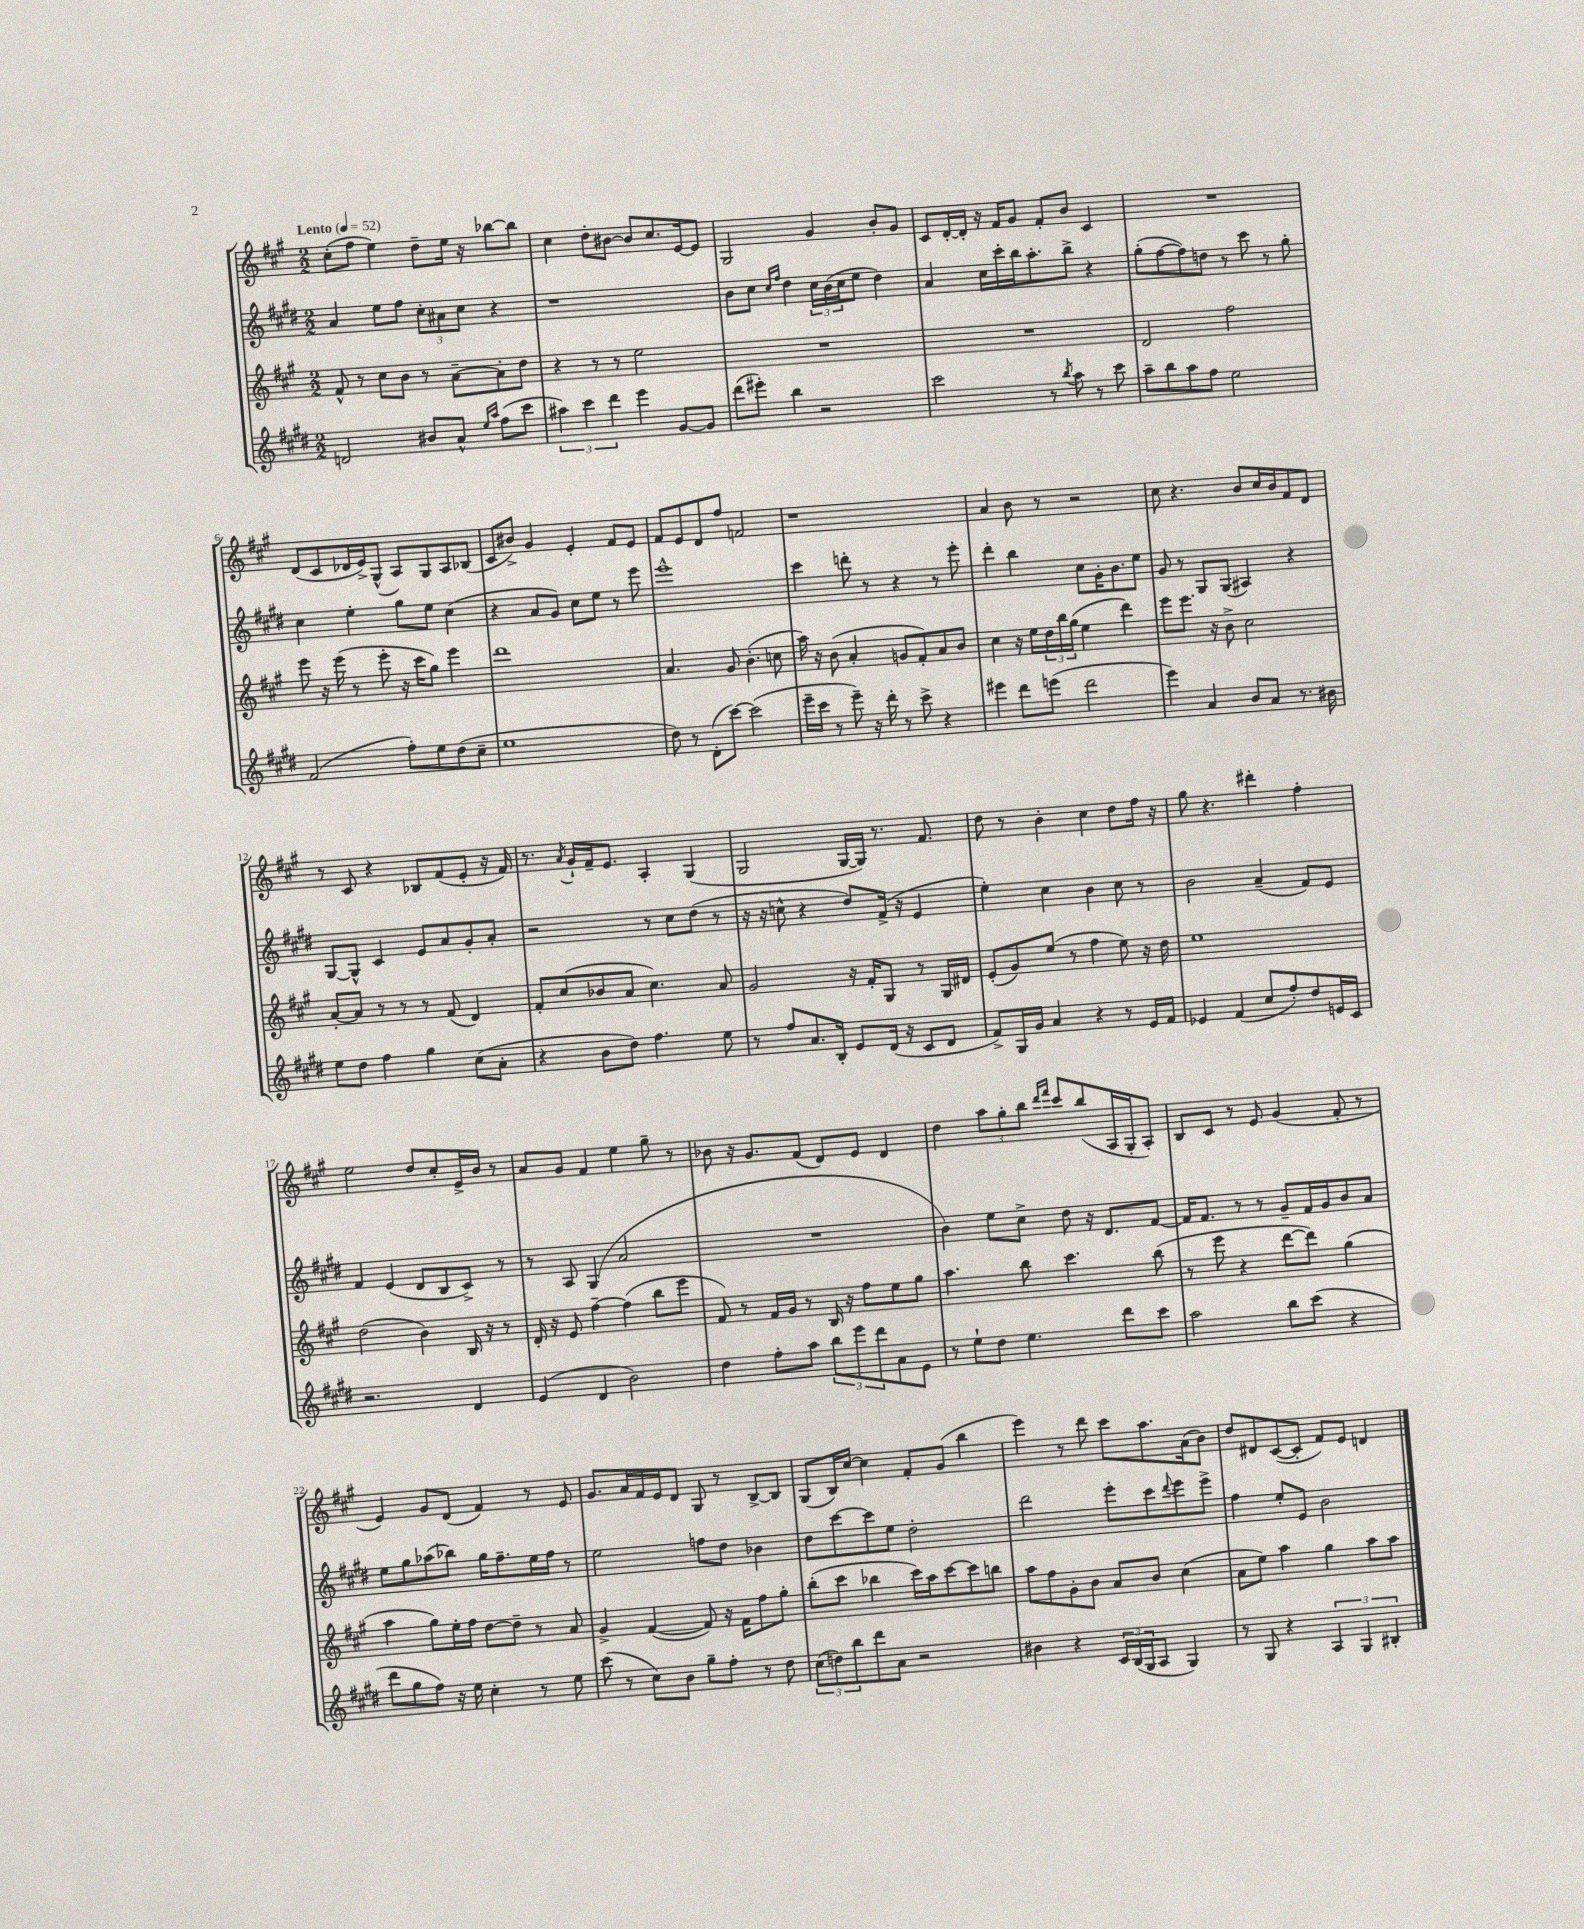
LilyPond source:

<<
\new StaffGroup <<
\new Staff = "s0" {
    \clef treble \key a \major \numericTimeSignature \time 2/2 \tempo "Lento" 4 = 52
    cis''8-.( fis''8 e''4) d''8-- e''16 r16 bes''8~ bes''8 |
    cis''4 d''8-. bis'8~ bis'8 cis''8. e'16~ e'8 |
    gis2 gis'4 b'8-. gis'8 |
    cis'8 d'16~-. d'16-. r16 fis'16 gis'8 fis'8-. b'8 cis'4 |
    R1 |
    d'8( cis'8 des'16 e'16->) gis8-^( a8) gis8 a8 bes8( |
    cis'8 bis'8->) gis'4 e'4-. fis'8 e'8 |
    fis'8 e'8 d'8 fis''8 f'2 |
    r1 |
    a'4 b'8 r8 r2 |
    cis''8 r4. b'8 cis''16 b'16 fis'8 d'8 |
    r8 cis'8 r4 bes8 fis'8( e'8-. r16 fis'16) |
    r8. \acciaccatura { a'8 } gis'16-! fis'16-- e'8. a4-. gis4( |
    gis2 gis16~ gis16) r8. fis'8. |
    d''8 r8 b'4-. cis''4 d''8 fis''16 r16 |
    gis''8 r4. dis'''4-. fis''4-. |
    e''2 d''8 cis''8-. e'16-> b'16 r8 |
    a'8 gis'8 fis'4 e''4 gis''8-- r8 |
    bes'8 r16 gis'8. fis'8( d'8) e'8 d'4 |
    d''4 \tuplet 3/2 { a''8 gis''8-. b''8 } \grace { d'''16 fis'''16 } cis'''8 b''8( a16 gis16-. a8-.) |
    b8 cis'8 r8 e'8 gis'4( fis'8-. r8 |
    e'4) gis'8 d'8( fis'4) r8 e'8 |
    gis'8. a'16 fis'16 e'16 d'8 gis8 r8 b8~-> b8 |
    gis8( b16) cis''16~ cis''4 fis'8-. gis'8( b''4 |
    e'''4) r8 d'''8 cis'''8 a''8. a'16( b'8) |
    d''8 dis'8 cis'8~( cis'8-. fis'8) e'8 d'4 \bar "|." |
}
\new Staff = "s1" {
    \clef treble \key e \major \numericTimeSignature \time 2/2
    a'4 e''8 fis''8 \tuplet 3/2 { cis''8-. ais'8 cis''8 } r4 |
    r1 |
    b'8 cis''8 \grace { cis''16 fis''16 } dis''4 \tuplet 3/2 { cis''16 b'16( cis''16 } e''8 dis''4) |
    a'4 cis''16 cis'''16-. b''16 a''8.-. b''8-> r4 |
    gis''8-.( fis''8~ fis''8) d''8 r8 cis'''8 r8 gis''8-. |
    cis''4 e''4-. gis''8 e''8 cis''4( |
    r4 a'8 gis'8) cis''8 e''8 r8 e'''8 |
    e'''1-^ |
    cis'''4 d'''8-. r8 r4 r8 e'''8-. |
    dis'''4-. b''4 cis''8 gis'16-. b'8. e''8 |
    gis'8 r8 gis8 gis8( ais4) r4 |
    gis8~ gis8-^ cis'4 e'8 a'8 gis'8-. a'8-. |
    r2 r8 cis''8 dis''8( r8 |
    r16 r16 c''8-^ r4 dis''8) fis'16->( r16 e'4 |
    e''4-.) cis''4 b'4 cis''8 r8 |
    b'2 a'4--( fis'8) e'8 |
    fis'4 e'4( dis'8 b8 cis'8->) r8 |
    r8 a8 gis4( a'2 |
    R1 |
    b'4) e''8 cis''8-> dis''8 r16 dis'8. fis'8~ |
    fis'16 fis'8. r8 r8 gis'8-- fis'16 gis'16 b'8 a'8 |
    e''8 gis''8 aes''8( bes''8) gis''16 fis''8.-- e''16 fis''16 r8 |
    e''2 f''8 dis''8 bes'4 |
    dis''8 cis'''8~ cis'''8 e''8 dis''2-. |
    dis'''2 e'''8-. cis'''8 \appoggiatura { dis'''8 } e'''8 e'''8-> |
    fis''4 e''8-. e'8 b'2 \bar "|." |
}
\new Staff = "s2" {
    \clef treble \key a \major \numericTimeSignature \time 2/2
    fis'8-^ r8 cis''8 b'8 r8 a'8~-- a'8-. d''8 |
    r4 r8 r8 e''2 |
    R1 |
    R1 |
    d'2 fis''2 |
    e'''8 r16 e'''16( r8 e'''8-. r16 cis'''16 gis''8) e'''4 |
    d'''1 |
    a'4. gis'8 b'4.-.( c''8 |
    a''16) r16 b'8( a'4-. g'8 fis'8-.) a'8 b'8 |
    cis''4 r16 e''16 \tuplet 3/2 { d''16 b''16 gis''16( } e''4 d'''4) |
    e'''8 e'''8. r16 b'8-> cis''2 |
    a'8~-. a'8 r8 r8 r8 fis'8( d'4) |
    fis'8-. cis''8( bes'8 a'8 cis''4.) a'8 |
    gis'2 r16 fis'16-. gis8 r8 gis16 dis'16 |
    e'8-.( gis'8) e''8( r8 fis''4 e''8) r16 d''16 |
    e''1 |
    d''2( b'4) b16 r16 r8 |
    d'16-. r16 e'8 fis''4~-- fis''4( b''8 e'''8 |
    fis'8) r8 fis'16 gis'16 r8 b16 r16 fis''8 e''8 gis''8 |
    a''4. b''8 cis'''4. b''8( |
    r8 e'''8 r4 d'''8~ d'''8) gis''4( |
    a''4 gis''8) e''16-. fis''16 d''8~ d''8-- r8 a'8 |
    gis'4-> fis'4~( fis'8) r16 fis'16 fis''8 gis''8-. |
    b''8-.( cis'''8 bes''4 cis'''16) a''16 cis'''8~ cis'''8 b''8 |
    a''8 fis''8 gis'8-. b'8 a'8 b'8 cis''4( |
    a'8 e''8) a''4 gis''4 a''8 a''8 \bar "|." |
}
\new Staff = "s3" {
    \clef treble \key e \major \numericTimeSignature \time 2/2
    d'2 bis'8 a'8-^ \grace { e''16 a''16 } fis''8( cis'''8 |
    \tuplet 3/2 { ais''4) cis'''4 dis'''4 } e'''4 gis'8~ gis'8 |
    dis'''8( eis'''8-.) b''4 r2 |
    cis'''2 r8 \acciaccatura { b''8 } a''8 r8 cis'''8 |
    a''8-- b''8 a''8 fis''8 e''2 |
    fis'2( fis''8-.) e''8 dis''8( cis''8-- |
    e''1 |
    dis''8) r8 dis'8-.( cis'''8~) cis'''2( |
    e'''16-- cis'''16 r8 e'''8--) r16 dis'''16-. r8 cis'''8-> r4 |
    eis'''4 dis'''8 e'''8( dis'''2 |
    e'''4) a'4 b'8 a'8 r8. bis'16 |
    e''8 dis''8 fis''4 gis''4 cis''8( a'8-. |
    r4 b'8 dis''8) fis''4. e''8 |
    r8 fis''8 a'8. b16-. e'8 dis'16( r16 cis'8 dis'8 |
    fis'8->) gis16 gis'16 a'4 r4 r8 e'16 fis'16 |
    ees'4 fis'4( cis''8 fis''8-.) dis''8 e'16 cis'16 |
    r2. dis'4 |
    e'4( dis'4 b'2) |
    dis''4 fis''8-. a''8 \tuplet 3/2 { b''8 e'''8 dis'''8 } a'8 e'8 |
    r8 e''8-! dis''8 e''4. dis'''8 cis'''8 |
    a''2 b''8 cis'''8( r4 |
    dis'''8 gis''8 fis''8) r16 e''16 cis''4-. r8 e''8 |
    cis'''8( r8 cis''8) b'8 gis''8-- fis''8-. r8 dis''8 |
    \tuplet 3/2 { cis''8( d''8) b''8 } dis'''8 a'8 r2 |
    bis'4 r4 \tuplet 3/2 { cis'16 b16( gis16 } a8 gis4) |
    r8 gis8 r4 \tuplet 3/2 { a4 gis4 bis4-. } \bar "|." |
}
>>
>>
